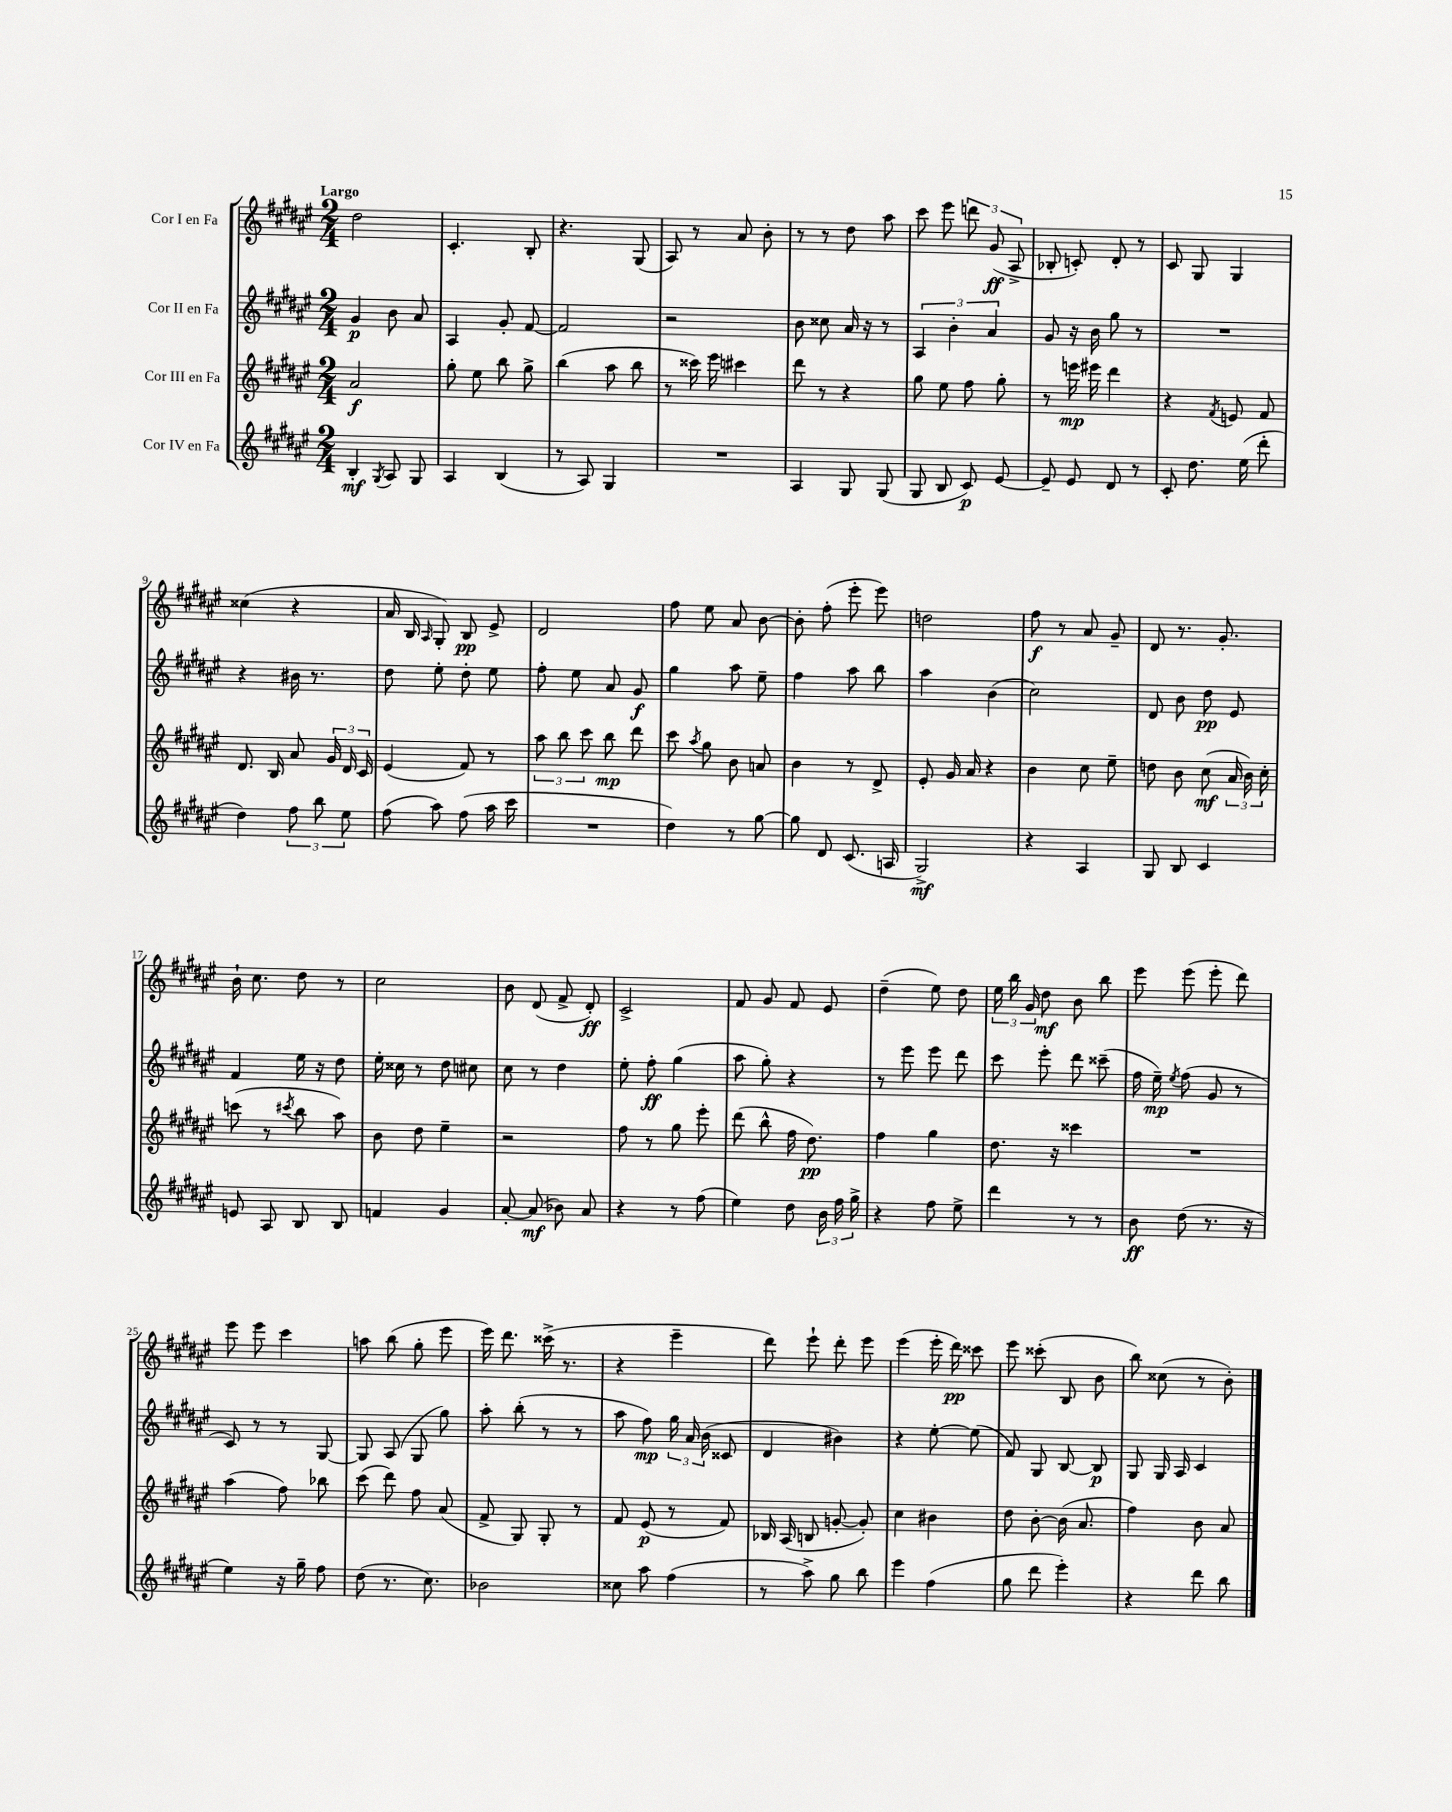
<<
\new StaffGroup <<
\new Staff = "s0" \with { instrumentName = "Cor I en Fa" } {
    \clef treble \key fis \major \numericTimeSignature \time 2/4 \tempo "Largo"
    \autoBeamOff dis''2 |
    cis'4.-. b8-. |
    r4. gis8( |
    ais8) r8 ais'8 b'8-. |
    r8 r8 dis''8 ais''8 |
    cis'''8 eis'''8 \tuplet 3/2 { d'''8 gis'8\ff( ais8-> } |
    bes8-. c'8-.) dis'8-. r8 |
    cis'8 gis8 gis4 |
    cisis''4( r4 |
    ais'16 b16 \grace { ais16 } gis8-.) b8\pp eis'8-> |
    dis'2 |
    fis''8 eis''8 ais'8 b'8~ |
    b'8-. fis''8-.( eis'''8-. eis'''8) |
    d''2 |
    fis''8\f r8 ais'8 gis'8-- |
    dis'8 r8. gis'8.-. |
    b'16-! cis''8. dis''8 r8 |
    cis''2 |
    b'8 dis'8( fis'8-> dis'8-.\ff) |
    cis'2-> |
    fis'8 gis'8 fis'8 eis'8 |
    dis''4--( eis''8) dis''8 |
    \tuplet 3/2 { eis''16 b''16 gis'16 } dis''8\mf b'8 b''8 |
    eis'''8 eis'''8( eis'''8-. dis'''8) |
    eis'''8 eis'''8 cis'''4 |
    a''8 b''8( gis''8-. eis'''8 |
    eis'''16) dis'''8. cisis'''16->( r8. |
    r4 eis'''4-- |
    dis'''8) eis'''8-! dis'''8-. eis'''8 |
    eis'''4( eis'''16-. dis'''16\pp) cisis'''8 |
    eis'''8 cisis'''8-.( b8 b'8 |
    b''8) cisis''8( r8 b'8-.) \bar "|." |
}
\new Staff = "s1" \with { instrumentName = "Cor II en Fa" } {
    \clef treble \key fis \major \numericTimeSignature \time 2/4
    \autoBeamOff gis'4\p b'8 ais'8 |
    ais4 gis'8-. fis'8~ |
    fis'2 |
    r2 |
    b'8 cisis''8 ais'16 r16 r8 |
    \tuplet 3/2 { ais4 b'4-. ais'4 } |
    gis'8 r16 b'16 gis''8 r8 |
    R2 |
    r4 bis'16 r8. |
    dis''8 eis''8-. dis''8-. eis''8 |
    fis''8-. eis''8 ais'8 gis'8\f |
    gis''4 ais''8 eis''8-- |
    fis''4 ais''8 b''8 |
    ais''4 b'4( |
    cis''2) |
    dis'8 b'8 dis''8\pp eis'8 |
    fis'4 eis''16 r16 dis''8 |
    eis''16-. cisis''16 r8 dis''8 cis''8 |
    cis''8 r8 dis''4 |
    eis''8-. fis''8-.\ff gis''4( |
    ais''8 gis''8-.) r4 |
    r8 eis'''8 eis'''8 dis'''8 |
    cis'''8 eis'''8-. dis'''8 cisis'''8--( |
    fis''16 eis''16--\mp) \acciaccatura { eis''8 } fis''8( gis'8 r8 |
    cis'8) r8 r8 gis8~ |
    gis8 ais8( gis8 gis''8) |
    ais''8-. b''8-.( r8 r8 |
    ais''8 fis''8\mp) \tuplet 3/2 { gis''16 ais'16 b'16( } cisis'8 |
    dis'4 bis'4) |
    r4 eis''8~-. eis''8( |
    fis'8) gis8 b8~ b8\p |
    gis8 gis16 ais16 cis'4 \bar "|." |
}
\new Staff = "s2" \with { instrumentName = "Cor III en Fa" } {
    \clef treble \key fis \major \numericTimeSignature \time 2/4
    \autoBeamOff ais'2\f |
    gis''8-. eis''8 b''8 gis''8-> |
    b''4( ais''8 b''8 |
    r8 cisis'''16) eis'''16 cis'''4 |
    dis'''8 r8 r4 |
    gis''8 eis''8 fis''8 gis''8-. |
    r8 e'''16\mp eis'''16 dis'''4 |
    r4 \acciaccatura { fis'8 } e'8 fis'8 |
    dis'8. b16 ais'8 \tuplet 3/2 { gis'16 dis'16 cis'16 } |
    eis'4( fis'8) r8 |
    \tuplet 3/2 { ais''8 b''8 cis'''8 } b''8\mp dis'''8 |
    cis'''8 \acciaccatura { ais''8 } gis''8 b'8 a'8 |
    b'4 r8 dis'8-> |
    eis'8-. gis'16 ais'16 r4 |
    b'4 cis''8 eis''8-- |
    d''8 b'8 cis''8\mf( \tuplet 3/2 { ais'16 b'16) cis''16-. } |
    c'''8( r8 \acciaccatura { cis'''8 } b''8 ais''8) |
    b'8 dis''8 eis''4-- |
    r2 |
    fis''8 r8 gis''8 eis'''8-. |
    dis'''8( b''8-^ fis''16 dis''8.\pp) |
    fis''4 gis''4 |
    dis''8. r16 cisis'''4 |
    R2 |
    ais''4( fis''8) bes''8 |
    cis'''8( dis'''8) fis''8 ais'8( |
    fis'8-> gis8) gis8-. r8 |
    fis'8 eis'8\p( r8 fis'8) |
    bes16 ais16( b8 g'8~-. g'8-.) |
    cis''4 bis'4 |
    dis''8 b'8~-. b'16( ais'8. |
    fis''4) b'8 ais'8 \bar "|." |
}
\new Staff = "s3" \with { instrumentName = "Cor IV en Fa" } {
    \clef treble \key fis \major \numericTimeSignature \time 2/4
    \autoBeamOff b4-.\mf \acciaccatura { gis8 } ais8 gis8 |
    ais4 b4( |
    r8 ais8) gis4 |
    R2 |
    ais4 gis8 gis8( |
    gis8 b8 cis'8\p) eis'8~ |
    eis'8-- eis'8 dis'8 r8 |
    cis'8-. dis''8. eis''16( dis'''8-. |
    dis''4) \tuplet 3/2 { fis''8 b''8 eis''8 } |
    fis''8( ais''8) fis''8( ais''16 cis'''16 |
    R2 |
    dis''4) r8 gis''8~ |
    gis''8 dis'8 cis'8.( a16 |
    gis2->\mf) |
    r4 ais4 |
    gis8 b8 cis'4 |
    e'8 ais8 b8 b8 |
    f'4 gis'4 |
    ais'8~-. ais'8\mf( bes'8) ais'8 |
    r4 r8 fis''8( |
    eis''4) dis''8 \tuplet 3/2 { b'16 fis''16 gis''16-> } |
    r4 fis''8 eis''8-> |
    dis'''4 r8 r8 |
    b'8\ff dis''8( r8. r16 |
    eis''4) r16 gis''16-- fis''8 |
    dis''8( r8. cis''8.) |
    bes'2 |
    cisis''8 ais''8 fis''4( |
    r8 ais''8->) gis''8 b''8 |
    eis'''4 fis''4( |
    gis''8 dis'''8 eis'''4-.) |
    r4 dis'''8 b''8 \bar "|." |
}
>>
>>
